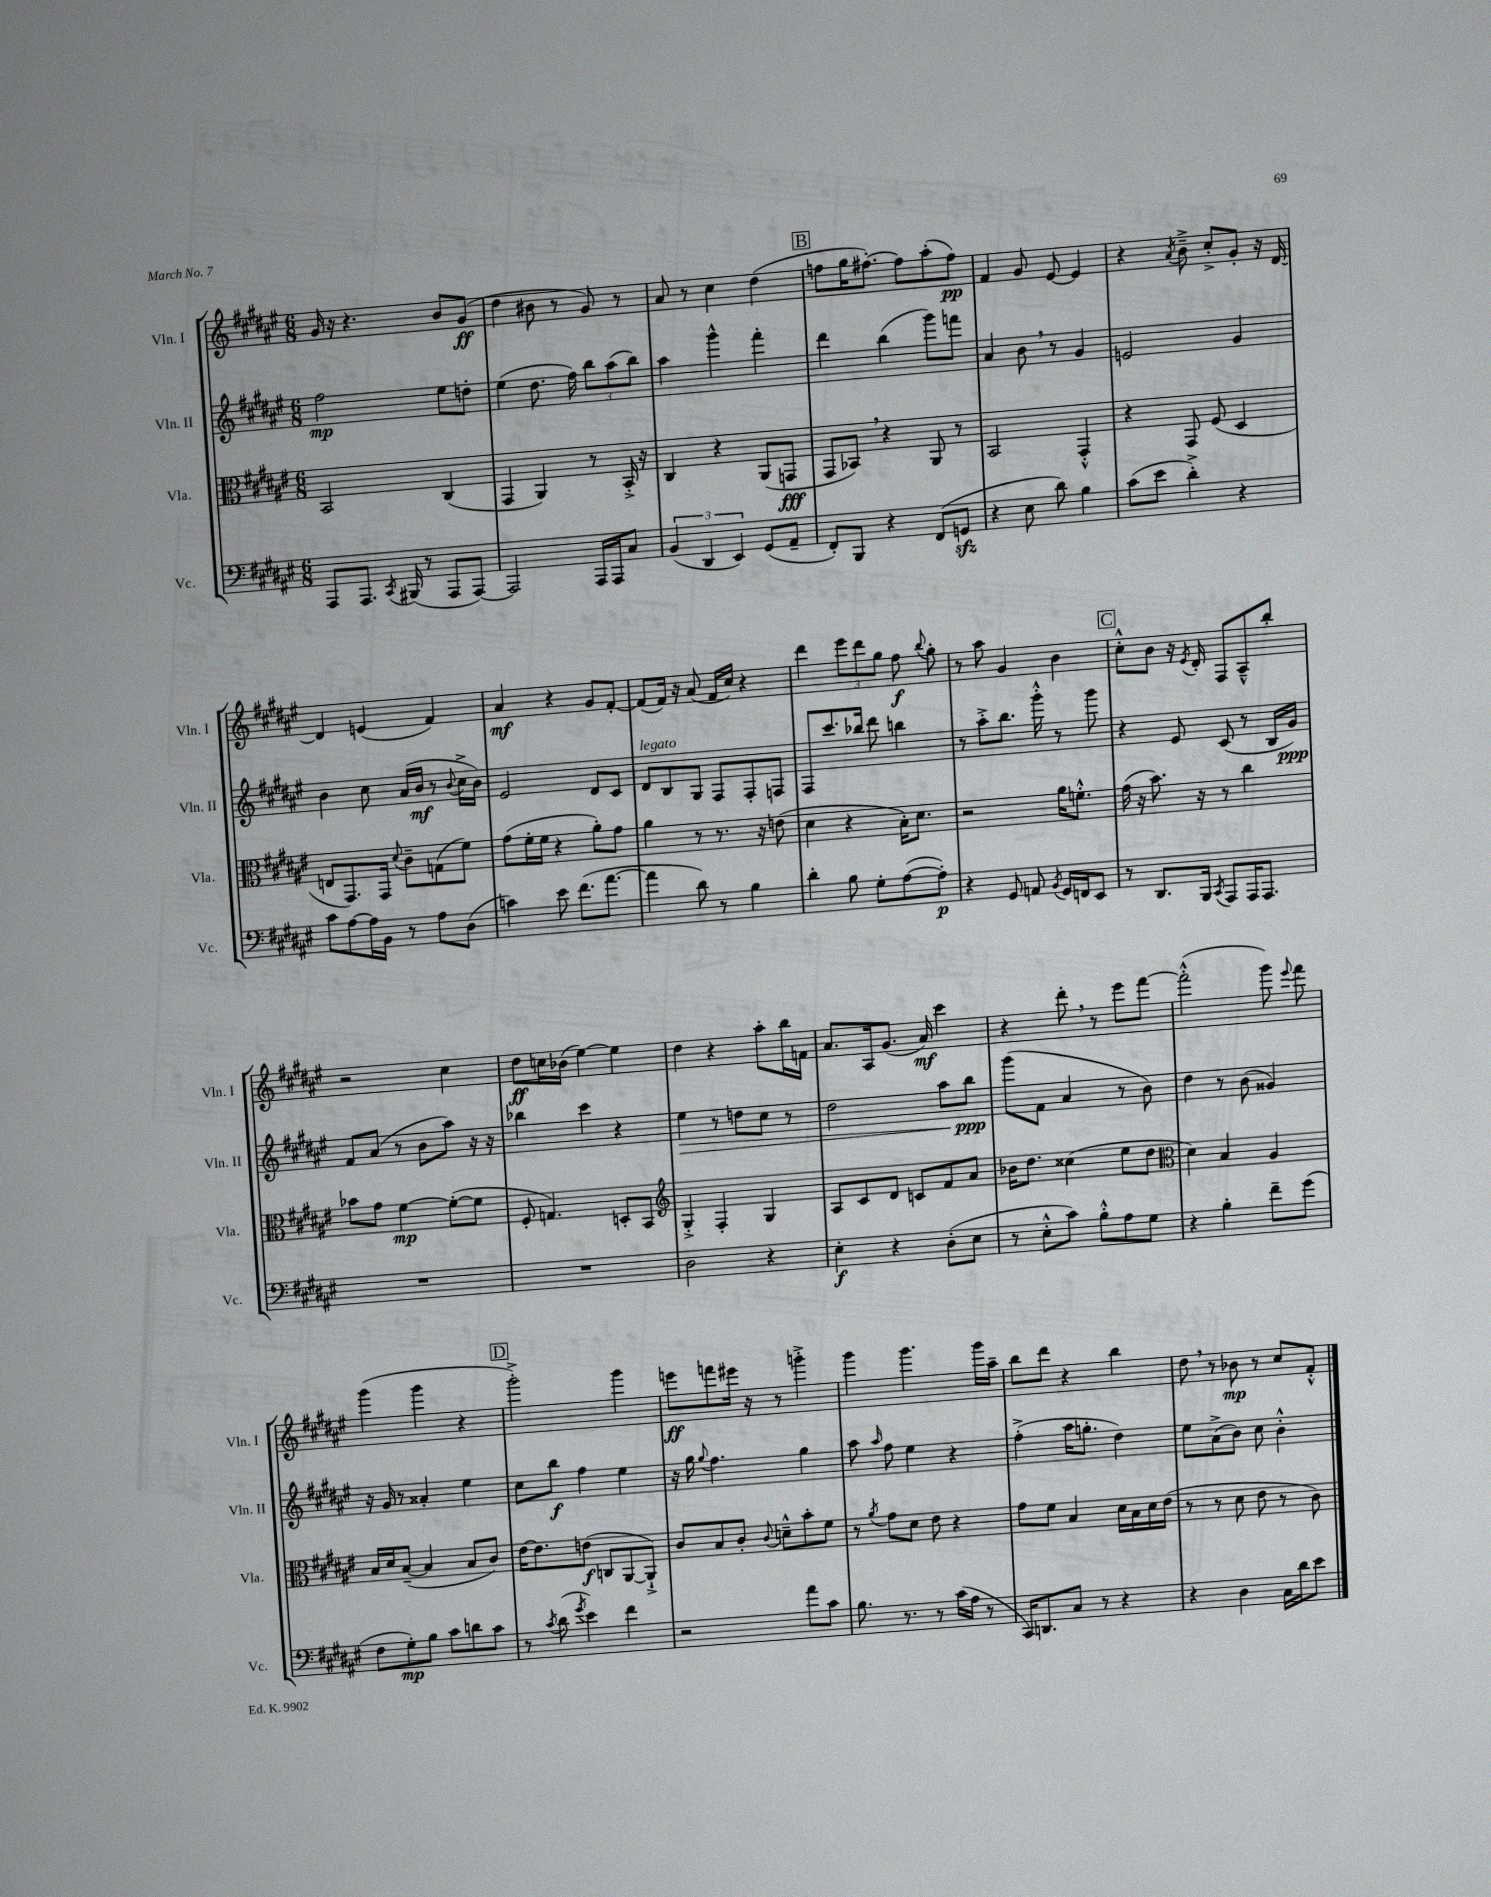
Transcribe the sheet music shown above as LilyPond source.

<<
\new StaffGroup <<
\new Staff = "s0" \with { instrumentName = "Vln. I" shortInstrumentName = "Vln. I" } {
    \clef treble \key fis \major \numericTimeSignature \time 6/8
    \autoBeamOff gis'16 r16 r4. b'8[ gis'8]\ff( |
    dis''4 bis'8 r8 gis'8) r8 |
    ais'8 r8 cis''4 dis''4( |
    \mark \markup { \box "B" } f''8[ gis''16 fis''8.]~-.) fis''8[ ais''8-.( fis''8]\pp) |
    fis'4 gis'8 eis'8~ eis'4 |
    r4 \acciaccatura { ais'8 } b'8---> cis''8[-.-> gis'8]-. r16 dis'16~ |
    dis'4 e'4( fis'4) |
    ais'4\mf r4 gis'8[ fis'8]~-. |
    fis'8[( fis'16]) r16 ais'8( fis'16[ cis''16]) r4 |
    dis'''4 \tuplet 3/2 { eis'''8[ dis'''8 gis''8] } fis''8\f \appoggiatura { b''8 } gis''8-. |
    r8 ais''8 gis'4 b'4 |
    \mark \markup { \box "C" } cis''8[-.-^ b'8] r16 \acciaccatura { eis'8 } dis'16-. fis8[ ais8---^ b''8]-. |
    r2 cis''4 |
    dis''8[\ff c''16 bes'16]( eis''4~) eis''4 |
    dis''4 r4 ais''8[-. b''16 f'16] |
    ais'8.[ ais16 gis'8.]( ais'16\mf) cis'''4 |
    r4 dis'''8-. \breathe r8 eis'''8[ fis'''8]~ |
    fis'''2-.-^( gis'''8) \appoggiatura { eis'''8 } fis'''8 |
    gis'''4( gis'''4 r4 |
    \mark \markup { \box "D" } gis'''2-.->) gis'''4 |
    e'''8[\ff f'''8 eis'''16] r16 r8 g'''4-.-> |
    gis'''4 gis'''4. gis'''16[ ais''16]-- |
    b''8[ dis'''8] r4 b''4 |
    dis''8 \breathe r8 bes'8\mp r8 cis''8[ fis'8]-.-^ \bar "|." |
}
\new Staff = "s1" \with { instrumentName = "Vln. II" shortInstrumentName = "Vln. II" } {
    \clef treble \key fis \major \numericTimeSignature \time 6/8
    \autoBeamOff fis''2\mp eis''8[ d''8]-. |
    eis''4( dis''8. fis''16) \tuplet 3/2 { b''8[ ais''8( b''8]) } |
    ais''4 gis'''4-^ fis'''4-. |
    \mark \markup { \box "B" } dis'''4 b''4( gis'''8[) f'''8] |
    ais'4 b'8 \breathe r8 gis'4 |
    e'2 gis'4 |
    b'4 cis''8 ais'16[( b'16]\mf r8 \appoggiatura { b'8 } cis''16[-> b'16]) |
    eis'2 dis'8[ cis'8] |
    dis'8[^\markup { \italic "legato" } b8 gis8] fis8[ fis8-. f8] |
    fis8[ cis'''8. bes''16] dis'''8 b''4 |
    r8 ais''8[-.-> b''8.] gis'''16-.-^ r8 gis'''8 |
    \mark \markup { \box "C" } r4 eis'8 cis'8( r8 b16[ gis'16]\ppp) |
    fis'8[ ais'8]( r8 b'8[ ais''8]) r16 r16 |
    bes''4 cis'''4 r4 |
    eis''4\> r8 d''8[ cis''8] r8 |
    dis''2 ais''8[ b''8]\ppp\! |
    gis'''8[( fis'8] ais'4 r8 b'8) |
    dis''4 r8 b'8( gisis'4) |
    r16 gis'16 r8 aisis'4-. eis''4 |
    \mark \markup { \box "D" } cis''8[ b''8]\f fis''4 eis''4 |
    r16 gis''16 \appoggiatura { gis''8 } fis''4. gis''4 |
    ais''8 \grace { ais''16 } fis''8 eis''4 r4 |
    fis''4-.->( ais''16[ g''8.]-. dis''4) |
    eis''8[ ais'8->( b'8]) cis''8 b'4-.-^ \bar "|." |
}
\new Staff = "s2" \with { instrumentName = "Vla." shortInstrumentName = "Vla." } {
    \clef alto \key fis \major \numericTimeSignature \time 6/8
    \autoBeamOff b,2 cis4( |
    gis,4 ais,4) r8 b,16-.-> r16 |
    cis4 r4 ais,8[( g,8]\fff |
    \mark \markup { \box "B" } gis,8[ bes,8]) \breathe r4 ais,8 r8 |
    b,2 gis,4-.-^ |
    r4 gis,8 fis8( dis4 |
    e8[ gis,8.) gis,16] \appoggiatura { dis'8 } cis'8[-- g8( fis'8]) |
    gis'8[( fis'16-. fis'16] r4 ais'8[-.) gis'8] |
    ais'4 r8 r8. r16 e'8( |
    dis'4 r4 b16[-.) dis'8.] |
    r2 ais'16[ f'8.]-.-^ |
    \mark \markup { \box "C" } gis'16( r16 b'8.) r16 r8 cis''4 |
    bes'8[ gis'8] fis'4~\mp fis'8[~-.( fis'8] |
    fis8-. g4.) d8[-. b,8] |
    \clef treble gis4-.-> fis4-. gis4 |
    ais8[ cis'8 dis'8] c'8[ fis'8 ais'8] |
    bes'16[ dis''8.] cisis''4( eis''8[ dis''8] |
    \clef alto dis'4) b4 ais4 |
    b16[ dis'16 b8]~--( b4 b8[ cis'8]) |
    \mark \markup { \box "D" } eis'16[~ eis'8. e'8]\f( c8[ ais,8~ ais,8]-!->) |
    cis'8[ b8 cis'8]-. \appoggiatura { cis'8 } d'8[---^ b'8-. fis'8] |
    r8 \acciaccatura { ais'8 } gis'8[ dis'8] eis'8 r4 |
    gis'8[ fis'8] b4 dis'16[ b16 dis'16 eis'16]( |
    r8 r8 dis'8 eis'8 r8 cis'8) \bar "|." |
}
\new Staff = "s3" \with { instrumentName = "Vc." shortInstrumentName = "Vc." } {
    \clef bass \key fis \major \numericTimeSignature \time 6/8
    \autoBeamOff ais,,8[ ais,,8.] \acciaccatura { cis,8 } bis,,16( r8 ais,,8[ ais,,8]~) |
    ais,,2 ais,,16[ ais,,16 cis8] |
    \tuplet 3/2 { b,4( dis,4 eis,4) } gis,8[( ais,8]-- |
    \mark \markup { \box "B" } fis,8[-.) b,,8] r4 fis,8[( g,8]\sfz |
    r4 eis8 dis'8) b4 |
    cis'8[( eis'8] dis'4-.->) r4 |
    cis'8[ ais8~ ais16 b,16] r8 ais8[ dis8]( |
    c'4) eis'8 fis'8.[( ais'8.]~ |
    ais'4 dis'8) r8 b4 |
    dis'4-. b8 gis8[-. ais8~( ais8]-.\p) |
    r4 gis,8 a,8 \acciaccatura { b,8 } gis,16[ f,16 eis,8] |
    \mark \markup { \box "C" } r8 dis,8.[ b,,16] \acciaccatura { cis,8 } ais,,8[ ais,,16 ais,,8.] |
    R2. |
    R2. |
    dis2 r4 |
    eis4-.\f r4 dis8[-.( eis8] |
    r8 eis8[-.-^ cis'8]) b8[-.-^ ais8 gis8] |
    r4 b4-. fis'8[-- gis'8]( |
    fis8[ gis8-.\mp) b8] cis'8[ d'8 cis'8] |
    \mark \markup { \box "D" } r8 \acciaccatura { cis'8 } dis'8( \acciaccatura { gis'8 } eis'4) fis'4 |
    r2 ais'8[ cis'8] |
    b8. r8. r8 cis'16[( ais16] r8 |
    cis,16[) d,8. cis8] r8 r4 |
    r4 dis4 cis16[ dis'16 eis'8] \bar "|." |
}
>>
>>
\layout { \context { \Score \remove "Bar_number_engraver" } }
